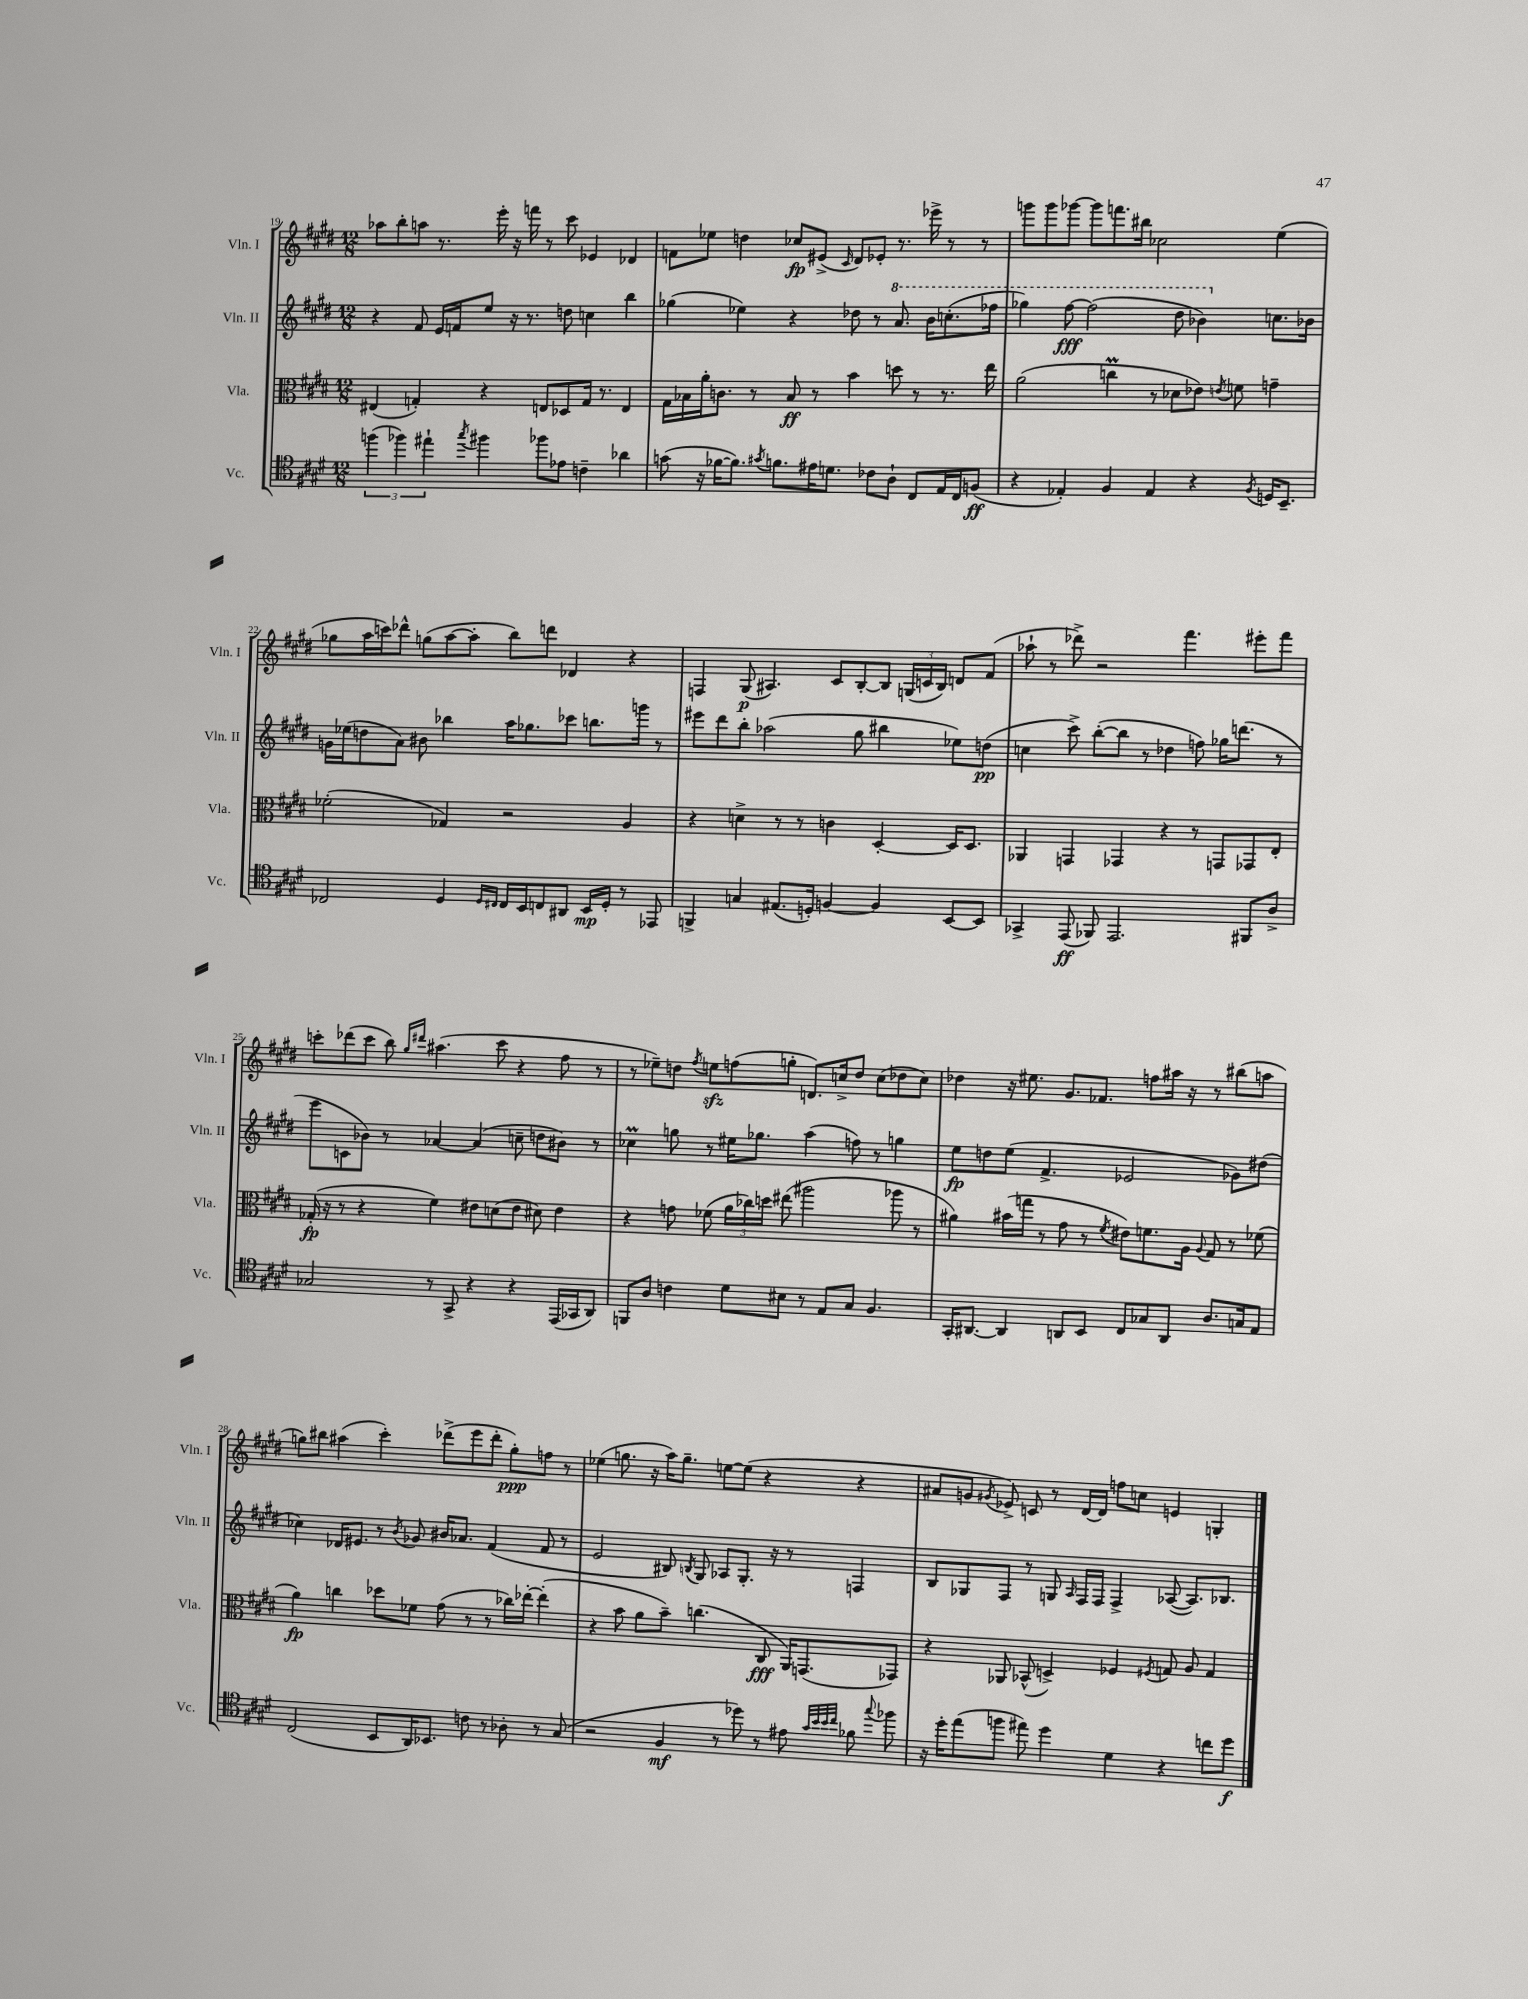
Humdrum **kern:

**kern	**dynam	**kern	**dynam	**kern	**dynam	**kern	**dynam
*part4	*part4	*part3	*part3	*part2	*part2	*part1	*part1
*staff4	*staff4	*staff3	*staff3	*staff2	*staff2	*staff1	*staff1
*I"Vc.	*	*I"Vla.	*	*I"Vln. II	*	*I"Vln. I	*
*I'Vc.	*	*I'Vla.	*	*I'Vln. II	*	*I'Vln. I	*
*clefC4	*	*clefC3	*	*clefG2	*	*clefG2	*
*k[f#c#g#d#]	*	*k[f#c#g#d#]	*	*k[f#c#g#d#]	*	*k[f#c#g#d#]	*
*M12/8	*	*M12/8	*	*M12/8	*	*M12/8	*
=19	=19	=19	=19	=19	=19	=19	=19
(6ffn\	.	(4E#X/	.	4r	.	8aa-X\L	.
.	.	.	.	.	.	8bb'\	.
6ff-X\)	.	.	.	.	.	.	.
.	.	4Gn'/)	.	8f#/	.	8aan\J	.
6ee#X`\	.	.	.	.	.	.	.
.	.	.	.	16e/LL	.	8.r	.
.	.	.	.	16fn/J	.	.	.
8qgg#/	.	.	.	.	.	.	.
4ff#X\	.	4r	.	8ee/J	.	.	.
.	.	.	.	.	.	16eee'\	.
.	.	.	.	16r	.	16r	.
.	.	.	.	8.r	.	16fffn\	.
8ff-X\L	.	8En/L	.	.	.	8r	.
8e-X\J	.	8D-X/	.	8ddn\	.	8ccc#\	.
4cn~\	.	16G/Jk	.	4ccn\	.	4e-X/	.
.	.	8.r	.	.	.	.	.
4a-X\	.	4E/	.	4bb\	.	4d-X/	.
=20	=20	=20	=20	=20	=20	=20	=20
(8gn\	.	16G#\LL	.	(4gg-X\	.	8fn\L	.
.	.	16B-X\	.	.	.	.	.
16r	.	16a'\J	.	.	.	8ee-X\J	.
[16f-X\KL	.	8.cn\J	.	.	.	.	.
8.f-\J])	.	.	.	4ee-X\)	.	4ddn\	.
.	.	8r	.	.	.	.	.
8qg#X/	.	.	.	.	.	.	.
8.fn\L	.	.	.	.	.	.	.
.	.	8B-/	ff	4r	.	8cc-X/L	fp
16e#X\K	.	8r	.	.	.	(8e#X^/J	.
8.dn\J	.	.	.	.	.	.	.
.	.	.	.	.	.	16qqc#/	.
.	.	4b\	.	8dd-X\	.	8d#/L)	.
8c-X\L	.	.	.	8r	.	8e-X'/J	.
*	*	*	*	*8va	*	*	*
8A`\J	.	8ddn\	.	8.aa/	.	8.r	.
8C#/L	.	8r	.	.	.	.	.
.	.	.	.	16bb\KL	.	16eee-X^\	.
16E/L	.	8.r	.	(8.cccn'\	.	8r	.
16C#/J	.	.	.	.	.	.	.
(8Fn/J	ff	.	.	.	.	8r	.
.	.	16ee\	.	16fff-X\Jk	.	.	.
=21	=21	=21	=21	=21	=21	=21	=21
4r	.	(2a\	.	4ggg-X\)	.	8gggn\L	.
.	.	.	.	.	.	8ggg\	.
4E-X'/)	.	.	.	[8fff#\	fff	[8ggg-X\J	.
.	.	.	.	(2fff#\]	.	8ggg-\L]	.
4F#/	.	4ccnM\	.	.	.	8.fffn\	.
.	.	.	.	.	.	16bb#X\Jk	.
4E-/	.	8r	.	.	.	2cc-X\	.
.	.	8d-X\L	.	8ddd#\	.	.	.
4r	.	8e-X\J)	.	4bb-X\)	.	.	.
.	.	8qen/	.	.	.	.	.
.	.	8fn\	.	.	.	.	.
8qF#/	.	.	.	.	.	.	.
*	*	*	*	*X8va	*	*	*
16Dn/KL	.	4gn~\	.	8.ccn\L	.	(4ee\	.
8.BB~/J	.	.	.	.	.	.	.
.	.	.	.	16b-X\Jk	.	.	.
!!LO:LB:g=z
=22	=22	=22	=22	=22	=22	=22	=22
2C-X/	.	(2f-X'\	.	16gn\LL	.	8gg-X\L	.
.	.	.	.	(16ee-X\J	.	.	.
.	.	.	.	8ddn\	.	16aa\L	.
.	.	.	.	.	.	16cccn\J)	.
.	.	.	.	8a\J)	.	8ddd-X^^\J	.
.	.	.	.	8b#X\	.	(8ggn\L	.
4D#/	.	4G-X/)	.	4bb-X\	.	[8aa\	.
.	.	.	.	.	.	8aa'\J]	.
16qqD#/LL	.	.	.	.	.	.	.
16qqC#X/JJ	.	.	.	.	.	.	.
16C#/LL	.	2r	.	16aa\KL	.	8bb\L)	.
16BB/J	.	.	.	8.gg-X\	.	.	.
8Cn/	.	.	.	.	.	8dddn\J	.
8AA#X/J	.	.	.	8ccc-X\J	.	4d-X/	.
16BB/LL	mp	.	.	8.bbn\L	.	.	.
16D#'/JJ	.	.	.	.	.	.	.
8r	.	4A/	.	.	.	4r	.
.	.	.	.	16gggn\Jk	.	.	.
8EE-X/	.	.	.	8r	.	.	.
=23	=23	=23	=23	=23	=23	=23	=23
4FFn^/	.	4r	.	8eee#X\L	.	4Fn/	.
.	.	.	.	8ddd#\	.	.	.
4Gn/	.	4dn^\	.	8bb'\J	.	(8G#/	p
.	.	.	.	(2aa-X\	.	4.A#X/)	.
(8.E#X/L	.	8r	.	.	.	.	.
.	.	8r	.	.	.	.	.
16Dn'/Jk)	.	.	.	.	.	.	.
[4Fn/	.	4cn\	.	.	.	8c#/L	.
.	.	.	.	8gg#\	.	[8B'/	.
4F/]	.	[4D#'/	.	4bb#X\	.	8B/J]	.
.	.	.	.	.	.	(24Gn/LL	.
.	.	.	.	.	.	24cn/	.
.	.	.	.	.	.	24B/JJ)	.
[8BB/L	.	16D#/KL]	.	8ee-X\L)	.	8dn/L	.
.	.	8.D#/J	.	.	.	.	.
8BB/J]	.	.	.	(8ddn\J	pp	(8f#/J	.
=24	=24	=24	=24	=24	=24	=24	=24
4GG-X^/	.	4AA-X/	.	4ccn\	.	8aa-X`\	.
.	.	.	.	.	.	8r	.
(8EE/	ff	4GGn/	.	8ccc#^\)	.	8ddd-X^\)	.
8FF-X/)	.	.	.	([8bb'\L	.	2r	.
2.EE/	.	4GG-X/	.	8bb\J]	.	.	.
.	.	.	.	8r	.	.	.
.	.	4r	.	4dd-X\	.	.	.
.	.	.	.	.	.	4.fff#\	.
.	.	8r	.	8ffn\)	.	.	.
.	.	8GGn/L	.	16gg-X\KL	.	.	.
.	.	.	.	(8.dddn\J	.	.	.
8FF#X/L	.	8GG-X/	.	.	.	8eee#X'\L	.
8A^/J	.	8E'/J	.	8r	.	8fff#\J	.
!!LO:LB:g=z
=25	=25	=25	=25	=25	=25	=25	=25
2G-X/	.	(16G-X'/	fp	8eee\L	.	8cccn'\L	.
.	.	16r	.	.	.	.	.
.	.	8r	.	8cn\	.	(8ddd-X\	.
.	.	4r	.	8b-X\J)	.	8ccc\J	.
.	.	.	.	8r	.	8bb\)	.
.	.	.	.	.	.	16qqgg#/LL	.
.	.	.	.	.	.	16qqddd#X/JJ	.
8r	.	4f#\)	.	[4a-X/	.	(4.aa#X\	.
8GG#^/	.	.	.	.	.	.	.
4r	.	8e#X\L	.	(4a-/]	.	.	.
.	.	(8dn\	.	.	.	8ccc\	.
4r	.	8e#\J	.	8ccn~\	.	4r	.
.	.	8d#X\)	.	8ddn\L	.	.	.
(16EE/LL	.	4e#\	.	8b#X\J)	.	8ff#\	.
16GG-X/J	.	.	.	.	.	.	.
8AA/J)	.	.	.	8r	.	8r	.
=26	=26	=26	=26	=26	=26	=26	=26
8FFn/L	.	4r	.	4cc-XM\	.	8r	.
8A/J	.	.	.	.	.	8ee-X~\L)	.
4cn\	.	8gn\	.	8ggn\	.	8ddn\J	.
.	.	.	.	.	.	8qff#/	.
.	.	(8f-X\	.	8r	.	8eenzz\L	.
8d#\L	.	24a\LL	.	16ee#X\KL	.	(8ffn\	.
.	.	24cc-X\)	.	.	.	.	.
.	.	.	.	8.gg-X\J	.	.	.
.	.	24ddn\JJ	.	.	.	.	.
8B#X\J	.	(8ee#X\	.	.	.	8ggn'\J	.
8r	.	2aa#X\	.	(4aa\	.	8.dn/L)	.
8E/L	.	.	.	.	.	.	.
.	.	.	.	.	.	16ccn^/k	.
8G#/J	.	.	.	8ffn\)	.	8dd/J	.
4.F#/	.	.	.	8r	.	(8cc\L	.
.	.	8aa-X\	.	4ggn\	.	8dd-X\	.
.	.	8r	.	.	.	8cc\J)	.
=27	=27	=27	=27	=27	=27	=27	=27
16GG#'/KL	.	4a#X\)	.	8ee\L	fp	4dd-X\	.
[8.AA#X/J	.	.	.	.	.	.	.
.	.	.	.	8ddn\	.	.	.
4AA#/]	.	(16b#X\LL	.	(8ee\J	.	16r	.
.	.	16ggn\JJ	.	.	.	8.ee#X\	.
.	.	8r	.	4.f#^/	.	.	.
8AAn/L	.	8g#\	.	.	.	8.g#/L	.
8BB/J	.	8r	.	.	.	.	.
.	.	.	.	.	.	8.f-X/J	.
.	.	8qf#/	.	.	.	.	.
8C#/L	.	8e#X\L)	.	2e-X/	.	.	.
8G-X/	.	8.fn\	.	.	.	8ffn\L	.
8AA/J	.	.	.	.	.	16aa#X\Jk	.
.	.	16A\Jk	.	.	.	16r	.
.	.	8qqA/	.	.	.	.	.
8.A/L	.	8G#/	.	.	.	8r	.
.	.	8r	.	8g-X\L)	.	(8bb#X\L	.
16Gn/k	.	.	.	.	.	.	.
8E/J	.	(8f-X\	.	(8dd#X\J	.	8aan\J	.
!!LO:LB:g=z
=28	=28	=28	=28	=28	=28	=28	=28
(2C#/	.	4a\)	fp	4cc-X\)	.	8ggn\L)	.
.	.	.	.	.	.	8bb#X\J	.
.	.	4ccn\	.	16d-X/KL	.	(4aa#X\	.
.	.	.	.	8.e#X/J	.	.	.
8BB/L	.	8dd-X\L	.	8r	.	4ccc#'\)	.
.	.	.	.	8qb/	.	.	.
16AA/K)	.	8f-X\J	.	8g-X/	.	.	.
8.BB-X/J	.	.	.	.	.	.	.
.	.	(8g#\	.	16b#X/KL	.	(8ddd-X^\L	.
.	.	.	.	8.a-X/J	.	.	.
8cn\	.	8r	.	.	.	8eee\	.
8r	.	8r	.	(4f#/	.	8ddd-'\J	.
8A-X'\	.	16cc-X\LL)	.	.	.	8gg'\L)	ppp
.	.	[16ee-X'\JJ	.	.	.	.	.
8r	.	(4ee-'\]	.	8f#/	.	8ffn\J	.
(8G#/	.	.	.	8r	.	8r	.
=29	=29	=29	=29	=29	=29	=29	=29
2r	.	4r	.	2e/	.	(4ee-X\	.
.	.	8b\	.	.	.	8.ggn\	.
.	.	8a\L	.	.	.	.	.
.	.	.	.	.	.	16r	.
4F#/	mf	8b~\J)	.	8B#X/)	.	16aa\KL)	.
.	.	.	.	.	.	8.gg~\J	.
.	.	.	.	8qBn/	.	.	.
.	.	(4.ccn\	.	8G#/	.	.	.
8r	.	.	.	8A-X/L	.	[8een\L	.
8dd-X\)	.	.	.	8.G#'/J	.	(8ee\J]	.
8r	.	8C#/	fff	.	.	4r	.
.	.	.	.	16r	.	.	.
8e#X\	.	16AA/KL)	.	8r	.	.	.
.	.	(8.GGn/	.	.	.	.	.
32qqg#/LLL	.	.	.	.	.	.	.
32qqb/	.	.	.	.	.	.	.
32qqb/	.	.	.	.	.	.	.
32qqcc#/JJJ	.	.	.	.	.	.	.
8f-X\	.	.	.	4Fn/	.	4r	.
8qqgg#/	.	.	.	.	.	.	.
8ff-X\	.	8GG-X/J)	.	.	.	.	.
=30	=30	=30	=30	=30	=30	=30	=30
16r	.	4r	.	8B/L	.	8a#X/L	.
16dd#'\KL	.	.	.	.	.	.	.
(8ee\	.	.	.	8G-X/	.	8gn/J	.
.	.	.	.	.	.	8qg#X/	.
8ffn\J	.	8AA-X/	.	8F#/J	.	8e-X^/)	.
8ee#X\)	.	(8BB-X^^/	.	8r	.	8cn/	.
4dd#\	.	4Dn^/)	.	8Gn/	.	8r	.
.	.	.	.	16qqA/	.	.	.
.	.	.	.	16F#/LL	.	[16d#/LL	.
.	.	.	.	16F#/JJ	.	16d#/JJ]	.
4d#\	.	4F-X/	.	4F#^/	.	8ffn\L	.
.	.	.	.	.	.	8ccn\J	.
.	.	8qF#X/	.	.	.	.	.
4r	.	8Gn/	.	([8A-X/	.	4en/	.
.	.	8A/	.	8.A-/L])	.	.	.
8ccn\L	.	4G/	.	.	.	4Gn'/	.
.	.	.	.	8.B-X/J	.	.	.
8dd#\J	f	.	.	.	.	.	.
==	==	==	==	==	==	==	==
*-	*-	*-	*-	*-	*-	*-	*-
